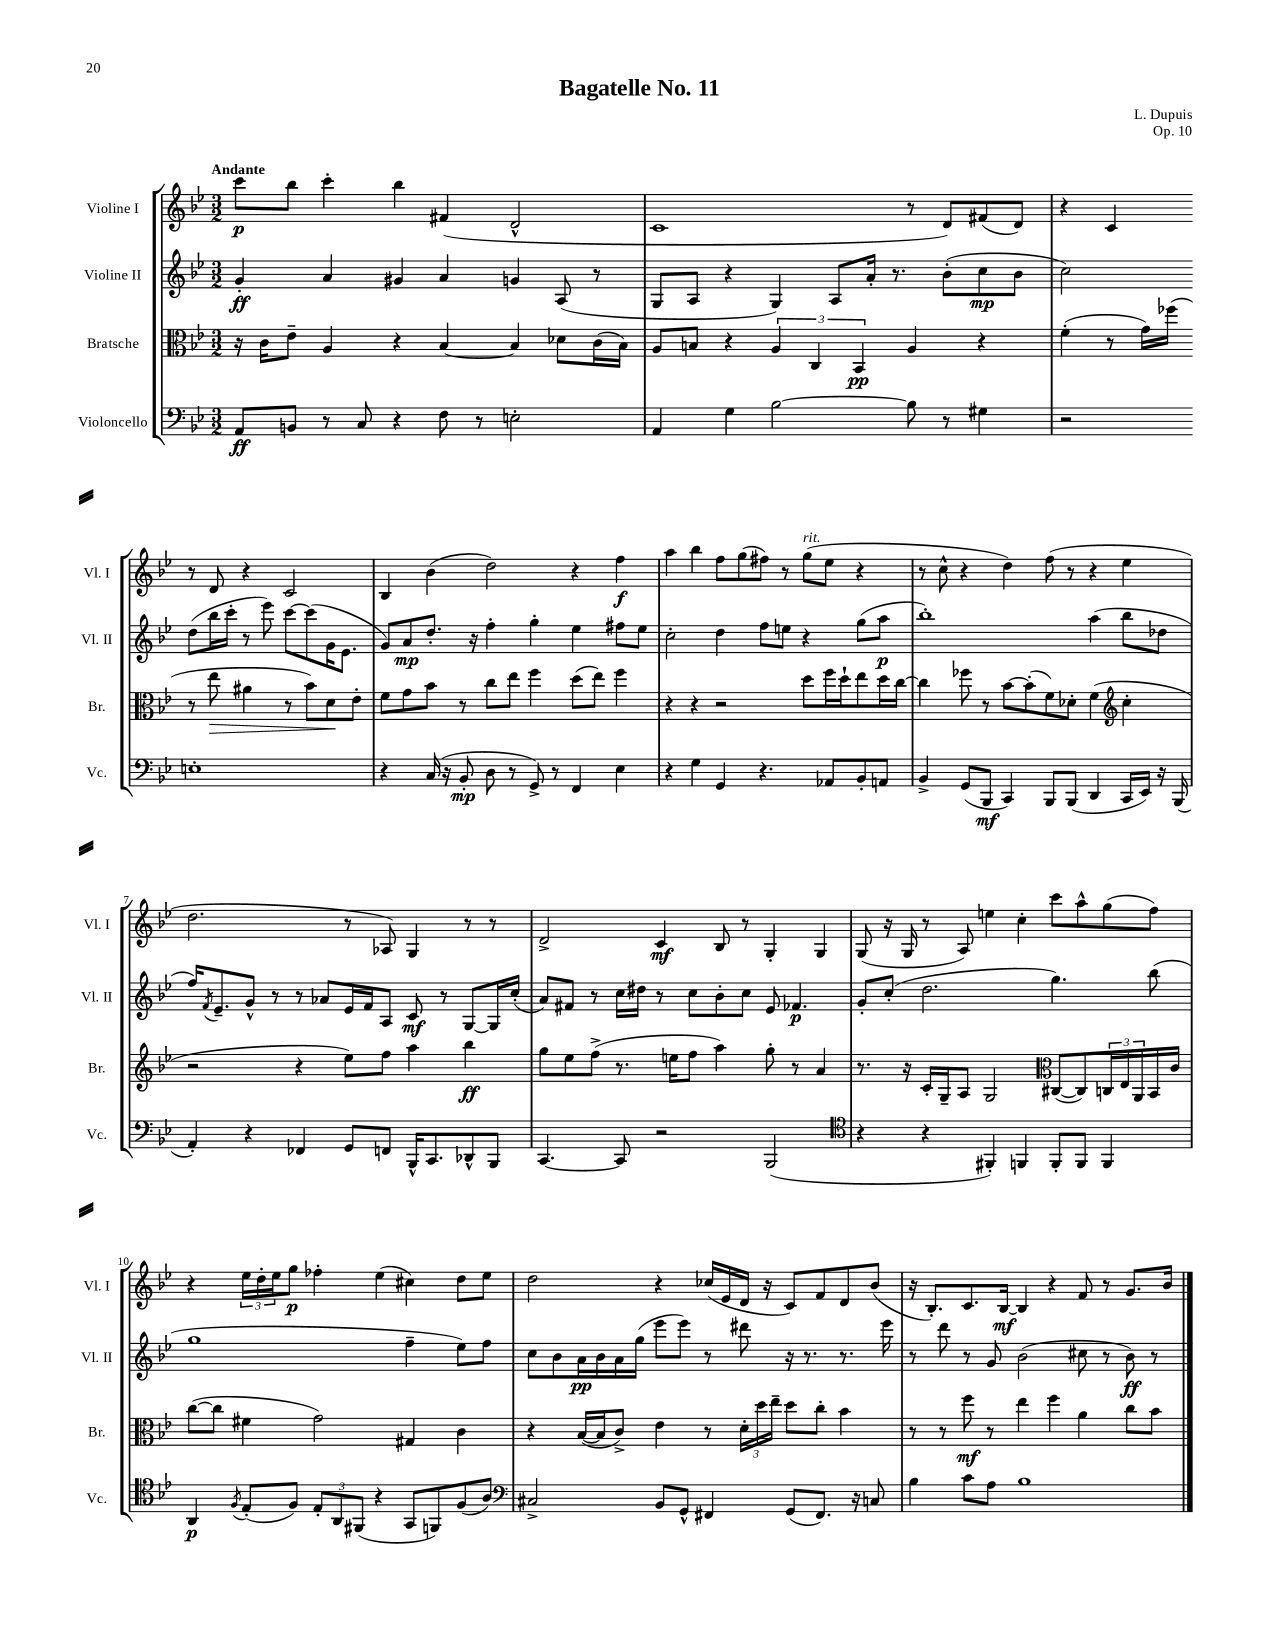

**kern	**dynam	**kern	**dynam	**kern	**dynam	**kern	**dynam
*part4	*part4	*part3	*part3	*part2	*part2	*part1	*part1
*staff4	*staff4	*staff3	*staff3	*staff2	*staff2	*staff1	*staff1
*I"Violoncello	*	*I"Bratsche	*	*I"Violine II	*	*I"Violine I	*
*I'Vc.	*	*I'Br.	*	*I'Vl. II	*	*I'Vl. I	*
*clefF4	*	*clefC3	*	*clefG2	*	*clefG2	*
*k[b-e-]	*	*k[b-e-]	*	*k[b-e-]	*	*k[b-e-]	*
*M3/2	*	*M3/2	*	*M3/2	*	*M3/2	*
=1	=1	=1	=1	=1	=1	=1	=1
!	!	!	!	!	!	!LO:TX:a:B:t=Andante	!
8AA/L	ff	16r	.	4g'/	ff	8ccc\L	p
.	.	16c\KL	.	.	.	.	.
8BBn/J	.	8e-~\J	.	.	.	8bb-\J	.
8r	.	4A/	.	4a/	.	4ccc'\	.
8C/	.	.	.	.	.	.	.
4r	.	4r	.	4g#X/	.	4bb-\	.
8F\	.	[4B-/	.	4a/	.	(4f#X/	.
8r	.	.	.	.	.	.	.
2En'\	.	4B-/]	.	4gn/	.	2d^^/	.
.	.	8d-X\L	.	(8A/	.	.	.
.	.	(16c\L	.	8r	.	.	.
.	.	16B-\JJ)	.	.	.	.	.
=2	=2	=2	=2	=2	=2	=2	=2
4AA/	.	8A/L	.	8G/L	.	1c	.
.	.	8Bn/J	.	8A/J	.	.	.
4G\	.	4r	.	4r	.	.	.
[2B-\	.	6A/	.	4G/)	.	.	.
.	.	6C/	.	.	.	.	.
.	.	.	.	8A/L	.	.	.
.	.	6BB-/	pp	.	.	.	.
.	.	.	.	16a'/Jk	.	.	.
.	.	.	.	8.r	.	.	.
8B-\]	.	4A/	.	.	.	8r	.
8r	.	.	.	(8b-'\L	.	8d/L)	.
4G#X\	.	4r	.	8cc\	mp	(8f#X/	.
.	.	.	.	8b-\J	.	8d/J)	.
=3	=3	=3	=3	=3	=3	=3	=3
2r	.	(4f'\	.	2cc\)	.	4r	.
.	.	8r	.	.	.	4c/	.
.	.	16g\LL)	.	.	.	.	.
.	.	(16ff-X\JJ	.	.	.	.	.
1En'	.	8r	.	(8dd\L	.	8r	.
!	!	!	!LO:HP:b	!	!	!	!
.	.	8ee-\	>	16bb-\L	.	8d/	.
.	.	.	.	16ccc'\JJ	.	.	.
.	.	4a#X\	.	8r	.	4r	.
.	.	.	.	8eee-\)	.	.	.
.	.	8r	.	[8ccc\L	.	2c/	.
.	.	8b-\L)	.	(8ccc\]	.	.	.
.	.	8d\	.	16g\K	.	.	.
.	.	.	.	8.e-\J	.	.	.
.	.	8e-'\J	]	.	.	.	.
!!LO:LB:g=z
=4	=4	=4	=4	=4	=4	=4	=4
4r	.	8f\L	.	8g/L)	.	4B-/	.
.	.	8g\	.	8a/	mp	.	.
(16C/	.	8b-\J	.	8.dd'/J	.	(4b-\	.
16r	.	.	.	.	.	.	.
8BB-'/	mp	8r	.	.	.	.	.
.	.	.	.	16r	.	.	.
8D\	.	8cc\L	.	4ff'\	.	2dd\)	.
8r	.	8ee-\J	.	.	.	.	.
8GG^/)	.	4ff\	.	4gg'\	.	.	.
8r	.	.	.	.	.	.	.
4FF/	.	(8dd\L	.	4ee-\	.	4r	.
.	.	8ee-\J)	.	.	.	.	.
4E-\	.	4ff\	.	8ff#X\L	.	4ff\	f
.	.	.	.	8ee-\J	.	.	.
=5	=5	=5	=5	=5	=5	=5	=5
4r	.	4r	.	2cc'\	.	4aa\	.
4G\	.	4r	.	.	.	4bb-\	.
4GG/	.	2r	.	4dd\	.	8ff\L	.
.	.	.	.	.	.	(8gg\	.
4.r	.	.	.	8ff\L	.	8ff#X\J)	.
.	.	.	.	8een\J	.	8r	.
!	!	!	!	!	!	!LO:TX:a:i:t=rit.	!
.	.	8dd\L	.	4r	.	(8gg\L	.
8AA-X/L	.	16ff\L	.	.	.	8ee-\J	.
.	.	16dd`\J	.	.	.	.	.
8BB-'/	.	8ee-\	.	(8gg\L	.	4r	.
8AAn/J	.	16dd\L	.	8aa\J	p	.	.
.	.	[16cc\JJ	.	.	.	.	.
=6	=6	=6	=6	=6	=6	=6	=6
4BB-^/	.	4cc\]	.	1bb-')	.	8r	.
.	.	.	.	.	.	8cc^^\	.
(8GG/L	.	8ff-X\	.	.	.	4r	.
8BBB-/J	mf	8r	.	.	.	.	.
4CC/)	.	[8b-\L	.	.	.	4dd\)	.
.	.	(8b-'\]	.	.	.	.	.
8BBB-/L	.	8f\)	.	.	.	(8ff\	.
(8BBB-/J	.	8d-X'\J	.	.	.	8r	.
4DD/	.	(4f\	.	(4aa\	.	4r	.
*	*	*clefG2	*	*	*	*	*
16CC/LL	.	4cc'\	.	8bb-\L	.	4ee-\	.
16EE-/JJ)	.	.	.	.	.	.	.
16r	.	.	.	8dd-X\J	.	.	.
(16BBB-/	.	.	.	.	.	.	.
!!LO:LB:g=z
=7	=7	=7	=7	=7	=7	=7	=7
4AA'/)	.	2r	.	16ff/KL)	.	2.dd\	.
.	.	.	.	8qf/	.	.	.
.	.	.	.	8.e-~/	.	.	.
4r	.	.	.	8g^^/J	.	.	.
.	.	.	.	8r	.	.	.
4FF-X/	.	4r	.	8r	.	.	.
.	.	.	.	8a-X/L	.	.	.
8GG/L	.	8ee-\L)	.	16e-/L	.	8r	.
.	.	.	.	16f/J	.	.	.
8FFn/J	.	8ff\J	.	8A/J	.	8A-X/)	.
16BBB-^^/KL	.	4aa\	.	8c/	mf	4G/	.
8.CC/	.	.	.	.	.	.	.
.	.	.	.	8r	.	.	.
8DD-X^^/	.	4bb-\	ff	[8G/L	.	8r	.
8BBB-/J	.	.	.	16G/L]	.	8r	.
.	.	.	.	(16cc'/JJ	.	.	.
=8	=8	=8	=8	=8	=8	=8	=8
[4.CC/	.	8gg\L	.	8a/L)	.	2d^/	.
.	.	8ee-\	.	8f#X/J	.	.	.
.	.	(8ff^\J	.	8r	.	.	.
8CC/]	.	8.r	.	16cc\LL	.	.	.
.	.	.	.	16dd#X\JJ	.	.	.
2r	.	.	.	8r	.	4c/	mf
.	.	16een\KL	.	.	.	.	.
.	.	8ff\J	.	8cc\L	.	.	.
.	.	4aa\)	.	8b-'\	.	8B-/	.
.	.	.	.	8cc\J	.	8r	.
(2BBB-/	.	8gg'\	.	8e-/	.	4G'/	.
.	.	8r	.	4.f-X/	p	.	.
.	.	4a/	.	.	.	4G/	.
=9	=9	=9	=9	=9	=9	=9	=9
*clefC4	*	*	*	*	*	*	*
4r	.	8.r	.	8g'/L	.	(8G/	.
.	.	.	.	(8cc'/J	.	16r	.
.	.	16r	.	.	.	16G/	.
4r	.	16c'/LL	.	2.dd\	.	8r	.
.	.	16G~/J	.	.	.	.	.
.	.	8A/J	.	.	.	8A/)	.
4FF#X'/)	.	2G/	.	.	.	4een\	.
4FFn/	.	.	.	.	.	4cc'\	.
*	*	*clefC3	*	*	*	*	*
8FF'/L	.	([8C#X/L	.	4.gg\)	.	8ccc\L	.
8FF/J	.	8C#/])	.	.	.	8aa^^\	.
4FF/	.	24Cn/L	.	.	.	(8gg\	.
.	.	24E-/	.	.	.	.	.
.	.	24AA/	.	.	.	.	.
.	.	16BB-/	.	(8bb-\	.	8ff\J)	.
.	.	16c/JJ	.	.	.	.	.
!!LO:LB:g=z
=10	=10	=10	=10	=10	=10	=10	=10
4AA/	p	([8cc\L	.	1gg	.	4r	.
.	.	8cc\J]	.	.	.	.	.
8qF/	.	.	.	.	.	.	.
(8E-'/L	.	4f#X\	.	.	.	24ee-\LL	.
.	.	.	.	.	.	24dd'\	.
.	.	.	.	.	.	24ee-\J	.
8F/J)	.	.	.	.	.	8gg\J	p
12E-'/L	.	2g\)	.	.	.	4ff-X'\	.
12AA/	.	.	.	.	.	.	.
(12FF#X/J	.	.	.	.	.	.	.
4r	.	.	.	.	.	(4ee-\	.
8GG/L	.	4G#X/	.	4ff~\	.	4cc#X\)	.
8FFn/)	.	.	.	.	.	.	.
(8F/	.	4c\	.	8ee-\L)	.	8dd\L	.
8A/J)	.	.	.	8ff\J	.	8ee-\J	.
=11	=11	=11	=11	=11	=11	=11	=11
*clefF4	*	*	*	*	*	*	*
2C#X^/	.	4r	.	8cc\L	.	2dd\	.
.	.	.	.	8b-\	.	.	.
.	.	([16B-/LL	.	16a\L	pp	.	.
.	.	16B-/J]	.	16b-\	.	.	.
.	.	8c^/J)	.	16a\	.	.	.
.	.	.	.	(16gg\JJ	.	.	.
8BB-/L	.	4e-\	.	8eee-\L	.	4r	.
8GG^^/J	.	.	.	8eee-\J)	.	.	.
4FF#X/	.	8r	.	8r	.	(16cc-X/LL	.
.	.	.	.	.	.	16e-/	.
.	.	24d'\LL	.	8ddd#X\	.	16d/JJ	.
.	.	24dd\	.	.	.	.	.
.	.	.	.	.	.	16r	.
.	.	24ee-~\JJ	.	.	.	.	.
(8GG/L	.	8dd\L	.	16r	.	8c/L)	.
.	.	.	.	8.r	.	.	.
8.FF#/J)	.	8cc'\J	.	.	.	8f/	.
.	.	4b-\	.	8.r	.	8d/	.
16r	.	.	.	.	.	.	.
8Cn/	.	.	.	.	.	(8b-/J	.
.	.	.	.	16eee-\	.	.	.
=12	=12	=12	=12	=12	=12	=12	=12
4B-\	.	8r	.	8r	.	16r	.
.	.	.	.	.	.	8.B-'/L)	.
.	.	8r	.	8ddd\	.	.	.
8c\L	.	8ff\	mf	8r	.	8.c/	.
8A\J	.	8r	.	8g/	.	.	.
.	.	.	.	.	.	[16B-/Jk	mf
1B-	.	4ee-\	.	(2b-\	.	4B-/]	.
.	.	4ff\	.	.	.	4r	.
.	.	4a\	.	8cc#X\	.	8f/	.
.	.	.	.	8r	.	8r	.
.	.	8cc\L	.	8b-\)	ff	8.g/L	.
.	.	8b-\J	.	8r	.	.	.
.	.	.	.	.	.	16b-/Jk	.
==	==	==	==	==	==	==	==
*-	*-	*-	*-	*-	*-	*-	*-
